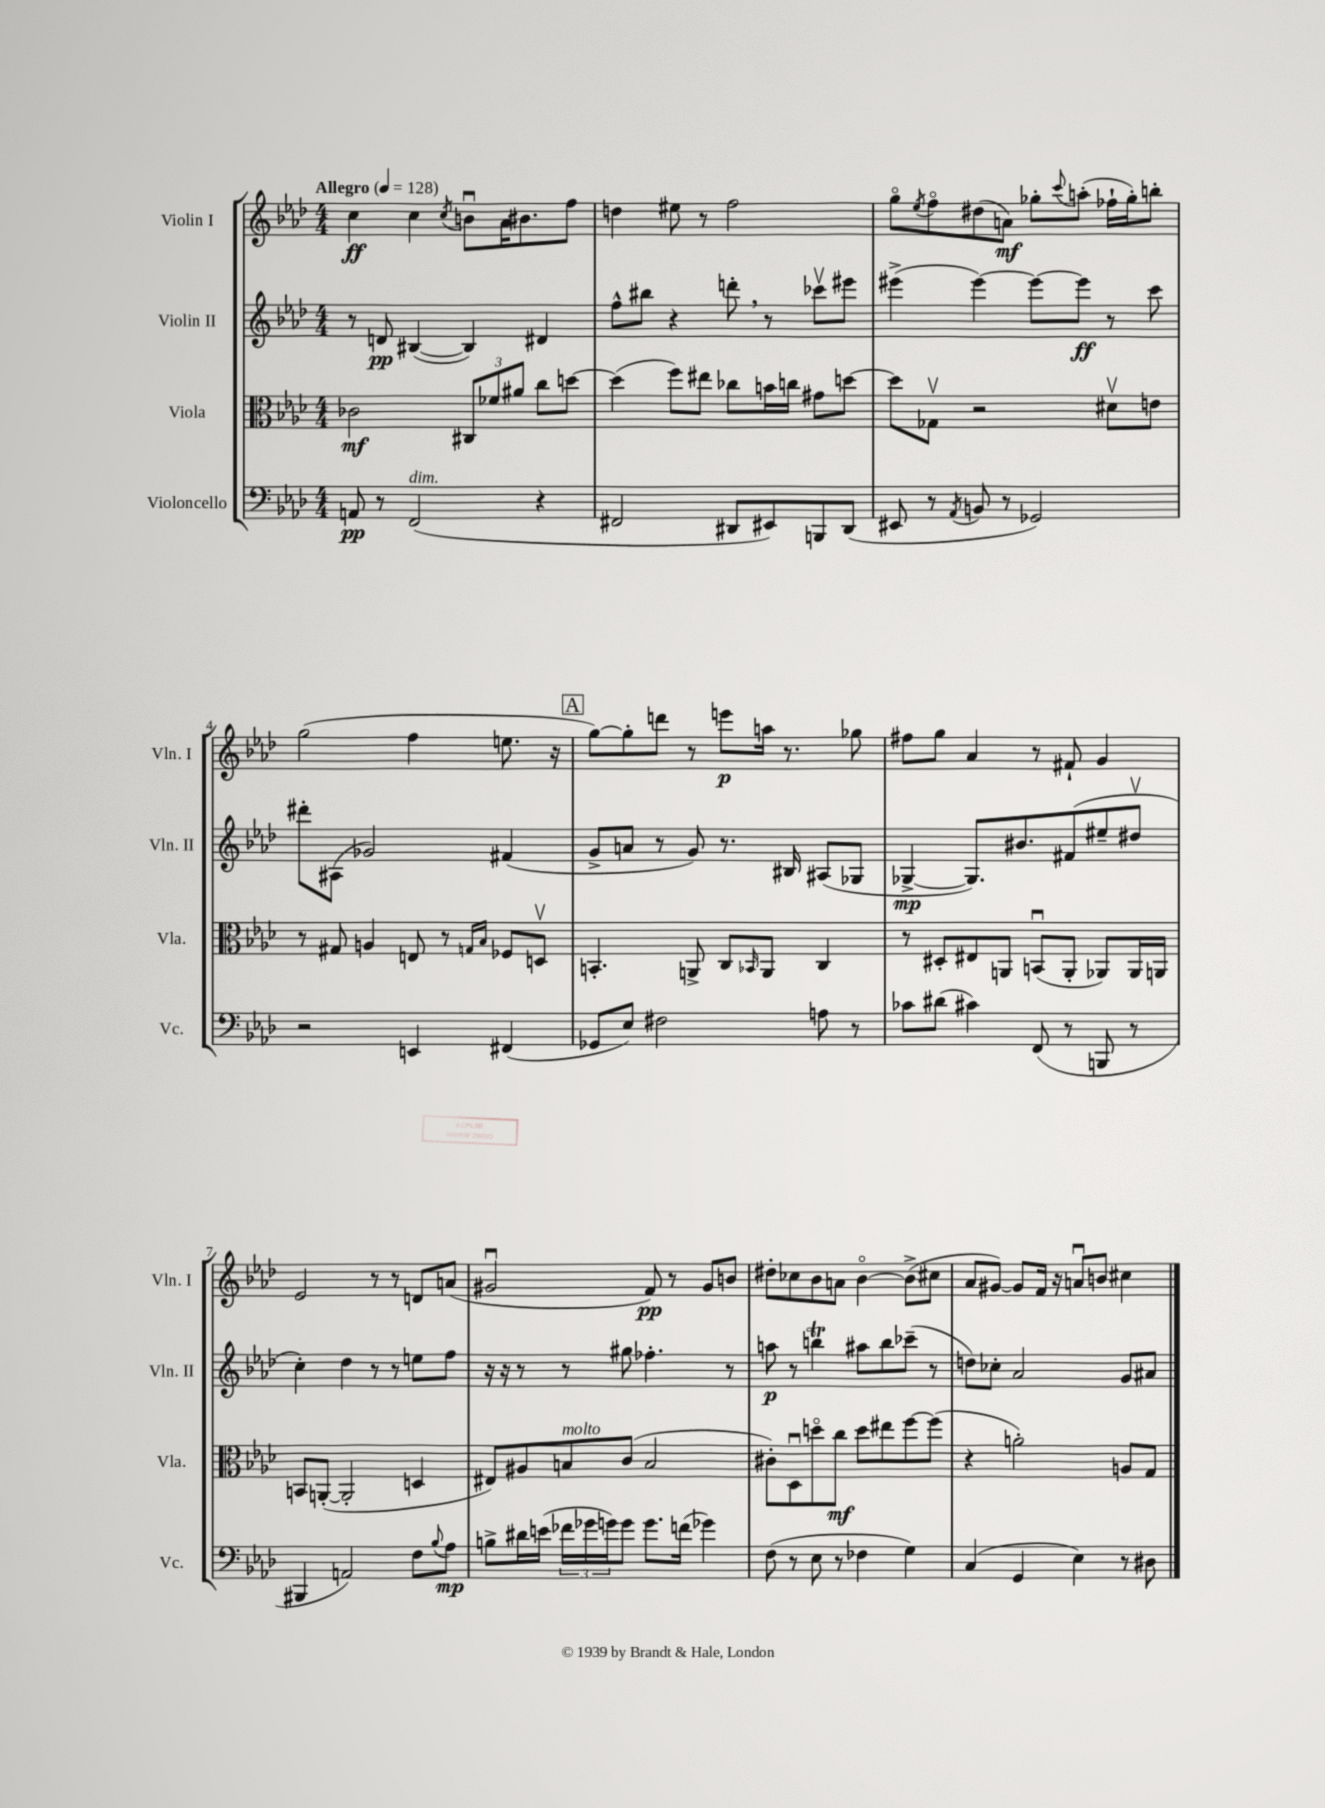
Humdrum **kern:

**kern	**kern	**kern	**kern
*staff4	*staff3	*staff2	*staff1
*clefF4	*clefC3	*clefG2	*clefG2
*k[b-e-a-d-]	*k[b-e-a-d-]	*k[b-e-a-d-]	*k[b-e-a-d-]
*M4/4	*M4/4	*M4/4	*M4/4
*MM128	*MM128	*MM128	*MM128
8AA	2c-	8r	4cc
8r	.	8d	.
(2FF	.	([4B#	4cc
.	.	.	8qcc
.	12C#	4B#])	8bu
.	12f-	.	.
.	.	.	16a-
.	12a#	.	.
.	.	.	8.b#
4r	8cc	4d#	.
.	[8dd	.	8ff
=	=	=	=
2FF#	(4dd]	8ff^^	4dd
.	.	8bb#	.
.	8ff)	4r	8ee#
.	8ee#	.	8r
8DD#	8cc-	8ddd'	2ff
8EE#)	16b	8r	.
.	16cc	.	.
8BBB	8g#	8ccc-v	.
(8DD#	[8dd	8eee#	.
=	=	=	=
8EE#	8dd]	(4eee#^	8ggo
.	.	.	8qee-
8r	8G-v	.	8ffo
8qAA-	.	.	.
8BB	2r	[4eee#)	(8dd#
8r	.	.	8a)
2GG-)	.	8eee#_	8gg-'
.	.	.	8qqccc
.	.	8eee#]	(8aa'
.	8d#v	8r	16ff-`
.	.	.	16gg-')
.	8e	8ccc	8bb'
=	=	=	=
2r	8r	8ddd#'	(2gg
.	8G#	(8A#	.
.	4A	2g-)	.
4EE	8E	.	4ff
.	8r	.	.
.	16qqG	.	.
.	16qqB-	.	.
(4FF#	8F-	(4f#	8.ee
.	8Dv	.	.
.	.	.	16r
=	=	=	=
8GG-	4.BB'	8g^	[8gg)
8E-)	.	8a	8gg']
2F#	.	8r	8ddd
.	8AA^	8g)	8r
.	8C	8.r	8eee
.	16qqBB-	.	.
.	8AA	.	16aa
.	.	16B#	8.r
8A	4C	(8A#	.
8r	.	8G-	8gg-
=	=	=	=
8c-	8r	[4G-^	8ff#
(8d#	8D#'	.	8gg
4c#)	8E#	8.G-])	4a-
.	8AA	.	.
.	.	8.b#	.
(8FF	(8BBu	.	8r
8r	8AA'	(8f#	8f#`
8BBB	8AA-)	8ee#~	4g
8r	16AA-	8dd#v	.
.	16AA	.	.
=	=	=	=
4BBB#	8BB	4cc')	2e-
.	([8AA'	.	.
2AA)	2AA']	4dd-	.
.	.	8r	8r
.	.	8r	8r
8F	4D	8ee	8d
8qqB-	.	.	.
8A-	.	8ff	(8a
=	=	=	=
8B^	8E#)	16r	2g#u
.	.	16r	.
16d#	8A#	8r	.
(16e	.	.	.
24f-	8B	8r	.
24g-	.	.	.
24g)	.	.	.
8g	(8c	8gg#	.
8.g	2B	4.ff-'	8f)
.	.	.	8r
(16f	.	.	.
4g-)	.	.	8g#
.	.	8r	8b
=	=	=	=
(8F	8c#')	8aa	8dd#'
8r	8D-u	8r	8cc-
8E-	8ddo	4bb	8b-
8r	8cc	.	8a
4F-	8dd	8aa#	[4b-o
.	8ee#	8bb	.
4G)	[8ff	(8ccc-~	(8b-^]
.	(8ff]	8r	8cc#
=	=	=	=
(4C	4r	8dd)	8a-
.	.	8cc-'	[8g#)
4GG	2a')	2a-	8g#]
.	.	.	16f
.	.	.	16r
4E-)	.	.	8au
.	.	.	8b
8r	8A	8g	4cc#
8D#	8G	8a#	.
==	==	==	==
*-	*-	*-	*-
